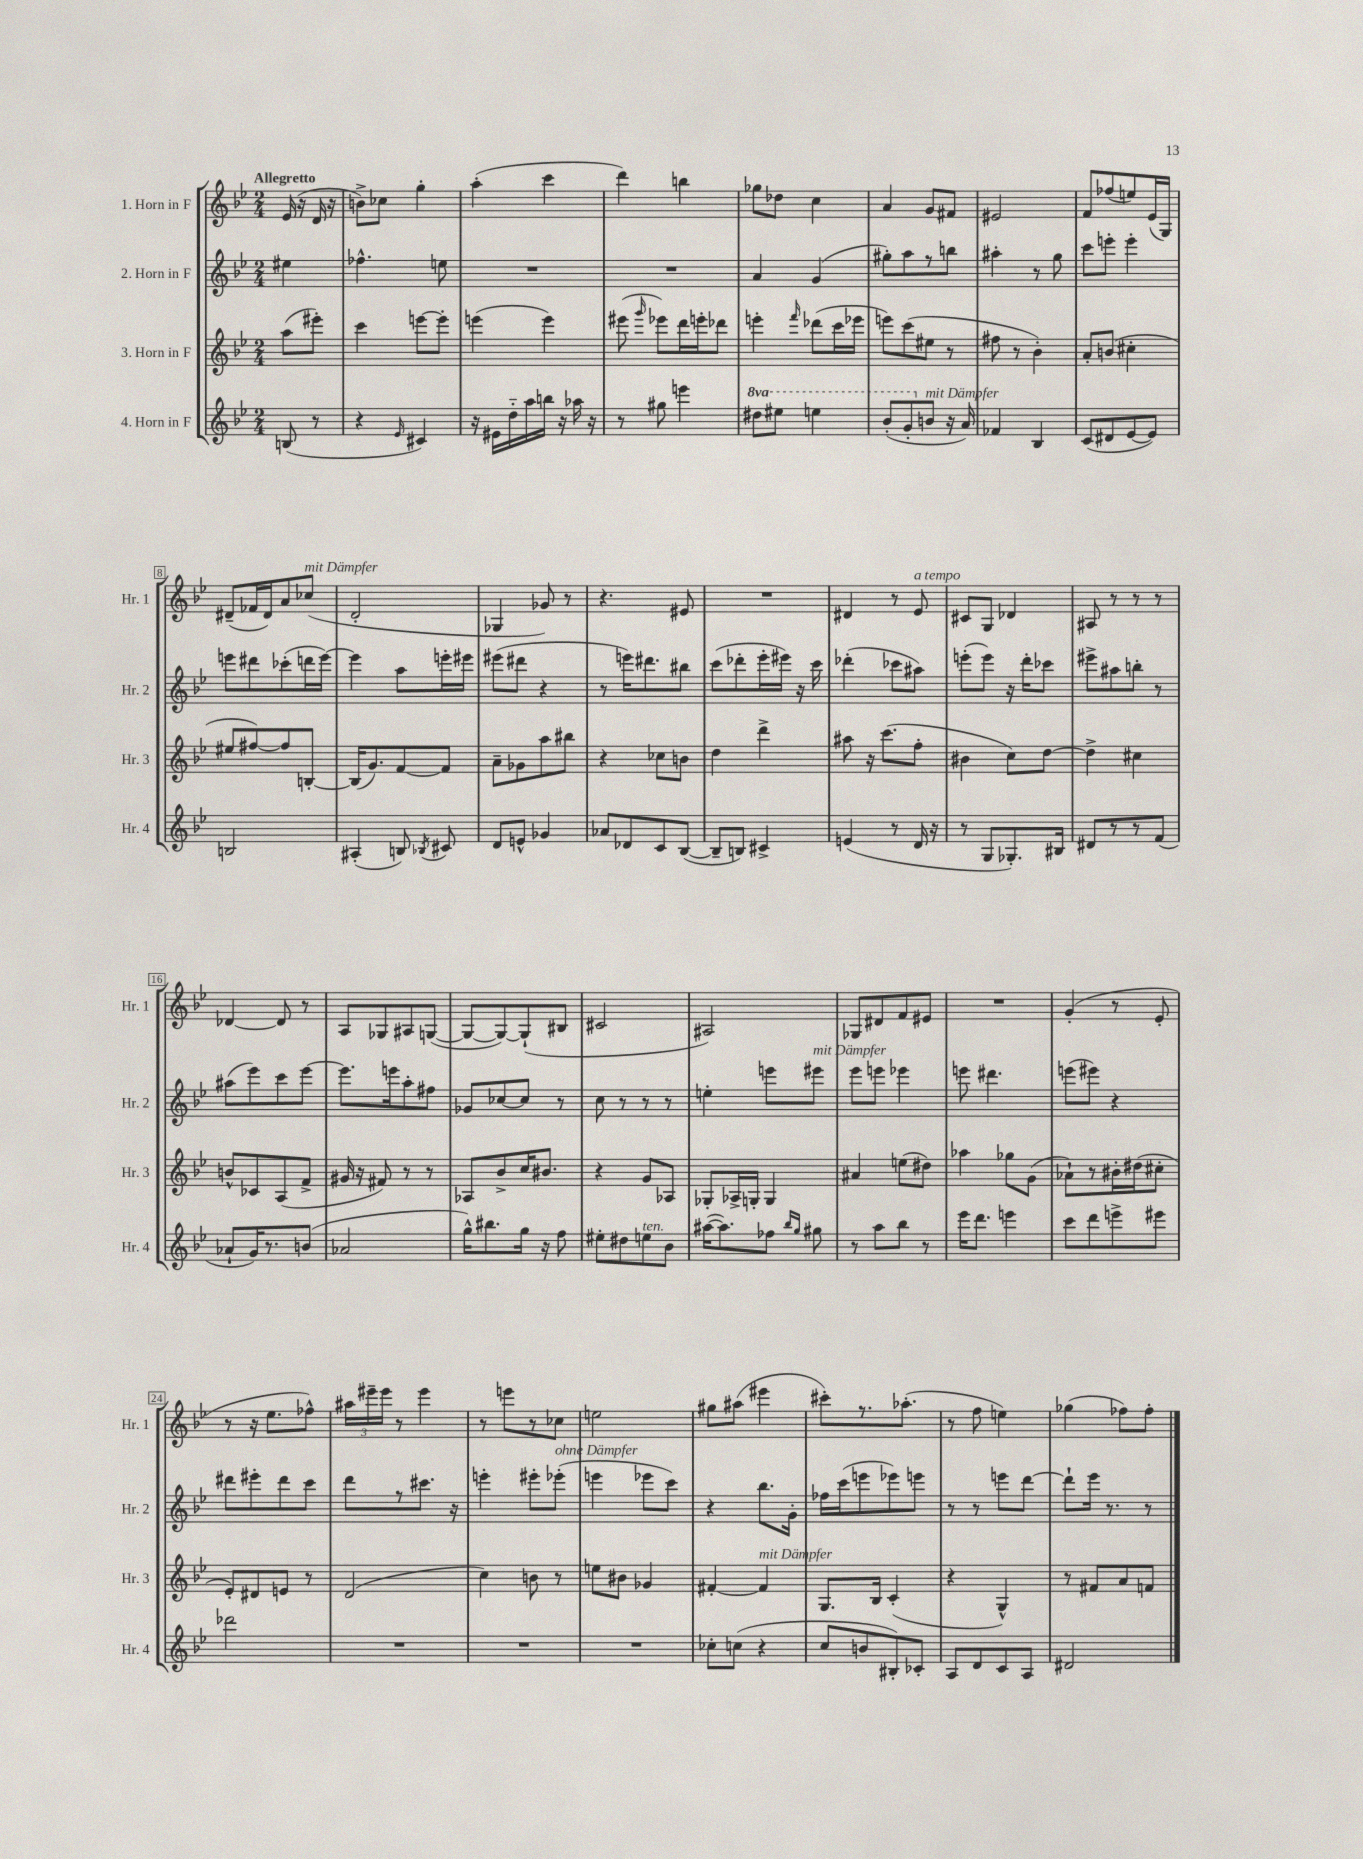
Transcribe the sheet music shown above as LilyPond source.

<<
\new StaffGroup <<
\new Staff = "s0" \with { instrumentName = "1. Horn in F" shortInstrumentName = "Hr. 1" } {
    \clef treble \key bes \major \numericTimeSignature \time 2/4 \partial 4 \tempo "Allegretto"
    \autoBeamOff ees'16( r16 d'16 r16 |
    b'8[->) ces''8] g''4-. |
    a''4-.( c'''4 |
    d'''4) b''4 |
    ges''8[ des''8] c''4 |
    a'4 g'8[ fis'8] |
    eis'2 |
    f'8[ fes''8( e''8) ees'16( g16]) |
    dis'8[--( fes'16 dis'16) a'8 ces''8]^\markup { \italic "mit Dämpfer" }( |
    d'2-. |
    ges4 ges'8) r8 |
    r4. eis'8 |
    R2 |
    dis'4 r8 ees'8^\markup { \italic "a tempo" } |
    cis'8[ g8] des'4 |
    ais8 r8 r8 r8 |
    des'4~ des'8 r8 |
    a8[ ges8 ais8 g8]~( |
    g8[~ g8~) g8-!( bis8] |
    cis'2 |
    ais2) |
    ges8[ dis'8 f'8 eis'8] |
    R2 |
    g'4-.( r8 ees'8-. |
    r8 r16 ees''8.[ fes''8]-^) |
    \tuplet 3/2 { ais''16[ eis'''16-- eis'''16] } r8 eis'''4 |
    r8 e'''8[ r8 ces''8] |
    e''2 |
    gis''8[ ais''8]( eis'''4 |
    cis'''8[-.) r8. aes''8.]-.( |
    r8 f''8 e''4) |
    ges''4( fes''8[) fes''8]-. \bar "|." |
}
\new Staff = "s1" \with { instrumentName = "2. Horn in F" shortInstrumentName = "Hr. 2" } {
    \clef treble \key bes \major \numericTimeSignature \time 2/4 \partial 4
    \autoBeamOff eis''4 |
    fes''4.-^ e''8 |
    R2 |
    R2 |
    a'4 g'4( |
    gis''8[-.) a''8 r8 b''8] |
    ais''4-. r8 g''8 |
    c'''8[ e'''8]-. e'''4-. |
    e'''8[ dis'''8 ces'''8-.( d'''16 e'''16]~) |
    e'''4 a''8[ e'''16-. eis'''16] |
    eis'''8[( dis'''8] r4 |
    r8 e'''16[) dis'''8. bis''8] |
    c'''8[( des'''8-. ees'''16-. eis'''16]) r16 c'''16 |
    des'''4-.( ces'''8[ ais''8]) |
    e'''8[-.( e'''8]) r16 d'''16[-. ces'''8] |
    eis'''8[-> ais''8 b''8]-. r8 |
    ais''8[( ees'''8) c'''8 ees'''8]~ |
    ees'''8.[ e'''16 a''8-. fis''8] |
    ges'8[ ces''8~ ces''8] r8 |
    c''8 r8 r8 r8 |
    e''4-. e'''8[ eis'''8]^\markup { \italic "mit Dämpfer" } |
    ees'''8[ e'''8] ees'''4 |
    e'''8 dis'''4. |
    e'''8[( eis'''8]) r4 |
    dis'''8[ eis'''8-. dis'''8 c'''8] |
    d'''8[ r8 cis'''8.] r16 |
    e'''4-. eis'''8[-. ees'''8]-.^\markup { \italic "ohne Dämpfer" }( |
    e'''4 ees'''8[ c'''8]) |
    r4 bes''8.[ g'16]-. |
    fes''16[ c'''16( e'''8 ees'''8) e'''8] |
    r8 r8 e'''8[ d'''8]~ |
    d'''8[-! ees'''16] r8. r8 \bar "|." |
}
\new Staff = "s2" \with { instrumentName = "3. Horn in F" shortInstrumentName = "Hr. 3" } {
    \clef treble \key bes \major \numericTimeSignature \time 2/4 \partial 4
    \autoBeamOff a''8[( eis'''8]-.) |
    c'''4 e'''8[~ e'''8]-. |
    e'''4( e'''4) |
    eis'''8( \grace { g'''16 } ees'''8[) d'''16 e'''16-. des'''8] |
    e'''4-. \grace { f'''16 } des'''8[( c'''16 ees'''16] |
    e'''8[) c'''8( eis''8] r8 |
    fis''8 r8 bes'4-.) |
    a'8[-. b'8]( cis''4-. |
    eis''8[ fis''8~) fis''8 b8]~-. |
    b16[( g'8.) f'8~ f'8] |
    a'8[-- ges'8 a''8 bis''8] |
    r4 ces''8[ b'8] |
    d''4 d'''4-> |
    ais''8 r16 c'''8.[( f''8]-. |
    bis'4 c''8[) d''8]~ |
    d''4-> cis''4 |
    b'8[-^ ces'8 a8( f'8]-> |
    gis'16 r16 fis'8) r8 r8 |
    aes8[ bes'8-> c''16 bis'8.] |
    r4 g'8[ aes8] |
    ges8[-. aes16-> g16]-. g4 |
    ais'4 e''8[( dis''8]) |
    aes''4 ges''8[ g'8]( |
    aes'8[-!) r8 bis'16-. dis''16( cis''8]-. |
    ees'8[-.) dis'8 e'8] r8 |
    d'2( |
    c''4) b'8 r8 |
    e''8[ bis'8] ges'4 |
    fis'4~-. fis'4^\markup { \italic "mit Dämpfer" } |
    g8.[ bes16] c'4-.( |
    r4 g4-^) |
    r8 fis'8[ a'8 f'8] \bar "|." |
}
\new Staff = "s3" \with { instrumentName = "4. Horn in F" shortInstrumentName = "Hr. 4" } {
    \clef treble \key bes \major \numericTimeSignature \time 2/4 \set Staff.ottavationMarkups = #ottavation-simple-ordinals \partial 4
    \autoBeamOff b8( r8 |
    r4 \grace { ees'16 } cis'4) |
    r16 eis'16[ d''16-_ a''16 b''16] r16 aes''16 r16 |
    r8 gis''8 e'''4 |
    \ottava #1 dis'''8[ eis'''8] e'''4 |
    bes''8[-.( g''8-. \ottava #0 b'8]^\markup { \italic "mit Dämpfer" } r16 a'16) |
    fes'4 bes4 |
    c'8[( dis'8 ees'8~ ees'8]) |
    b2 |
    ais4-.( b8) \acciaccatura { bes8 } cis'8 |
    d'8[ e'8]-^ ges'4 |
    aes'8[ des'8 c'8 bes8]~( |
    bes8[-- b8]) cis'4-> |
    e'4( r8 d'16 r16 |
    r8 g8[ ges8.-.) bis16] |
    dis'8[ r8 r8 f'8]( |
    aes'8[-! g'16) r8. b'8]( |
    aes'2 |
    g''16[-^) bis''8. g''16] r16 f''8 |
    eis''8[-. dis''8 e''8^\markup { \italic "ten." } bes'8] |
    ais''16[~( ais''8.) fes''8] \grace { bes''16[ g''16] } gis''8 |
    r8 a''8[ bes''8] r8 |
    ees'''16[ d'''8.] e'''4 |
    c'''8[ d'''8 e'''8-> eis'''8] |
    des'''2 |
    R2 |
    R2 |
    R2 |
    ces''8[-. c''8]( r4 |
    c''8[ b'8 bis8-.) ces'8]-. |
    a8[ d'8 c'8 a8] |
    dis'2 \bar "|." |
}
>>
>>
\layout { \context { \Score \override BarNumber.stencil = #(make-stencil-boxer 0.1 0.3 ly:text-interface::print) } }
